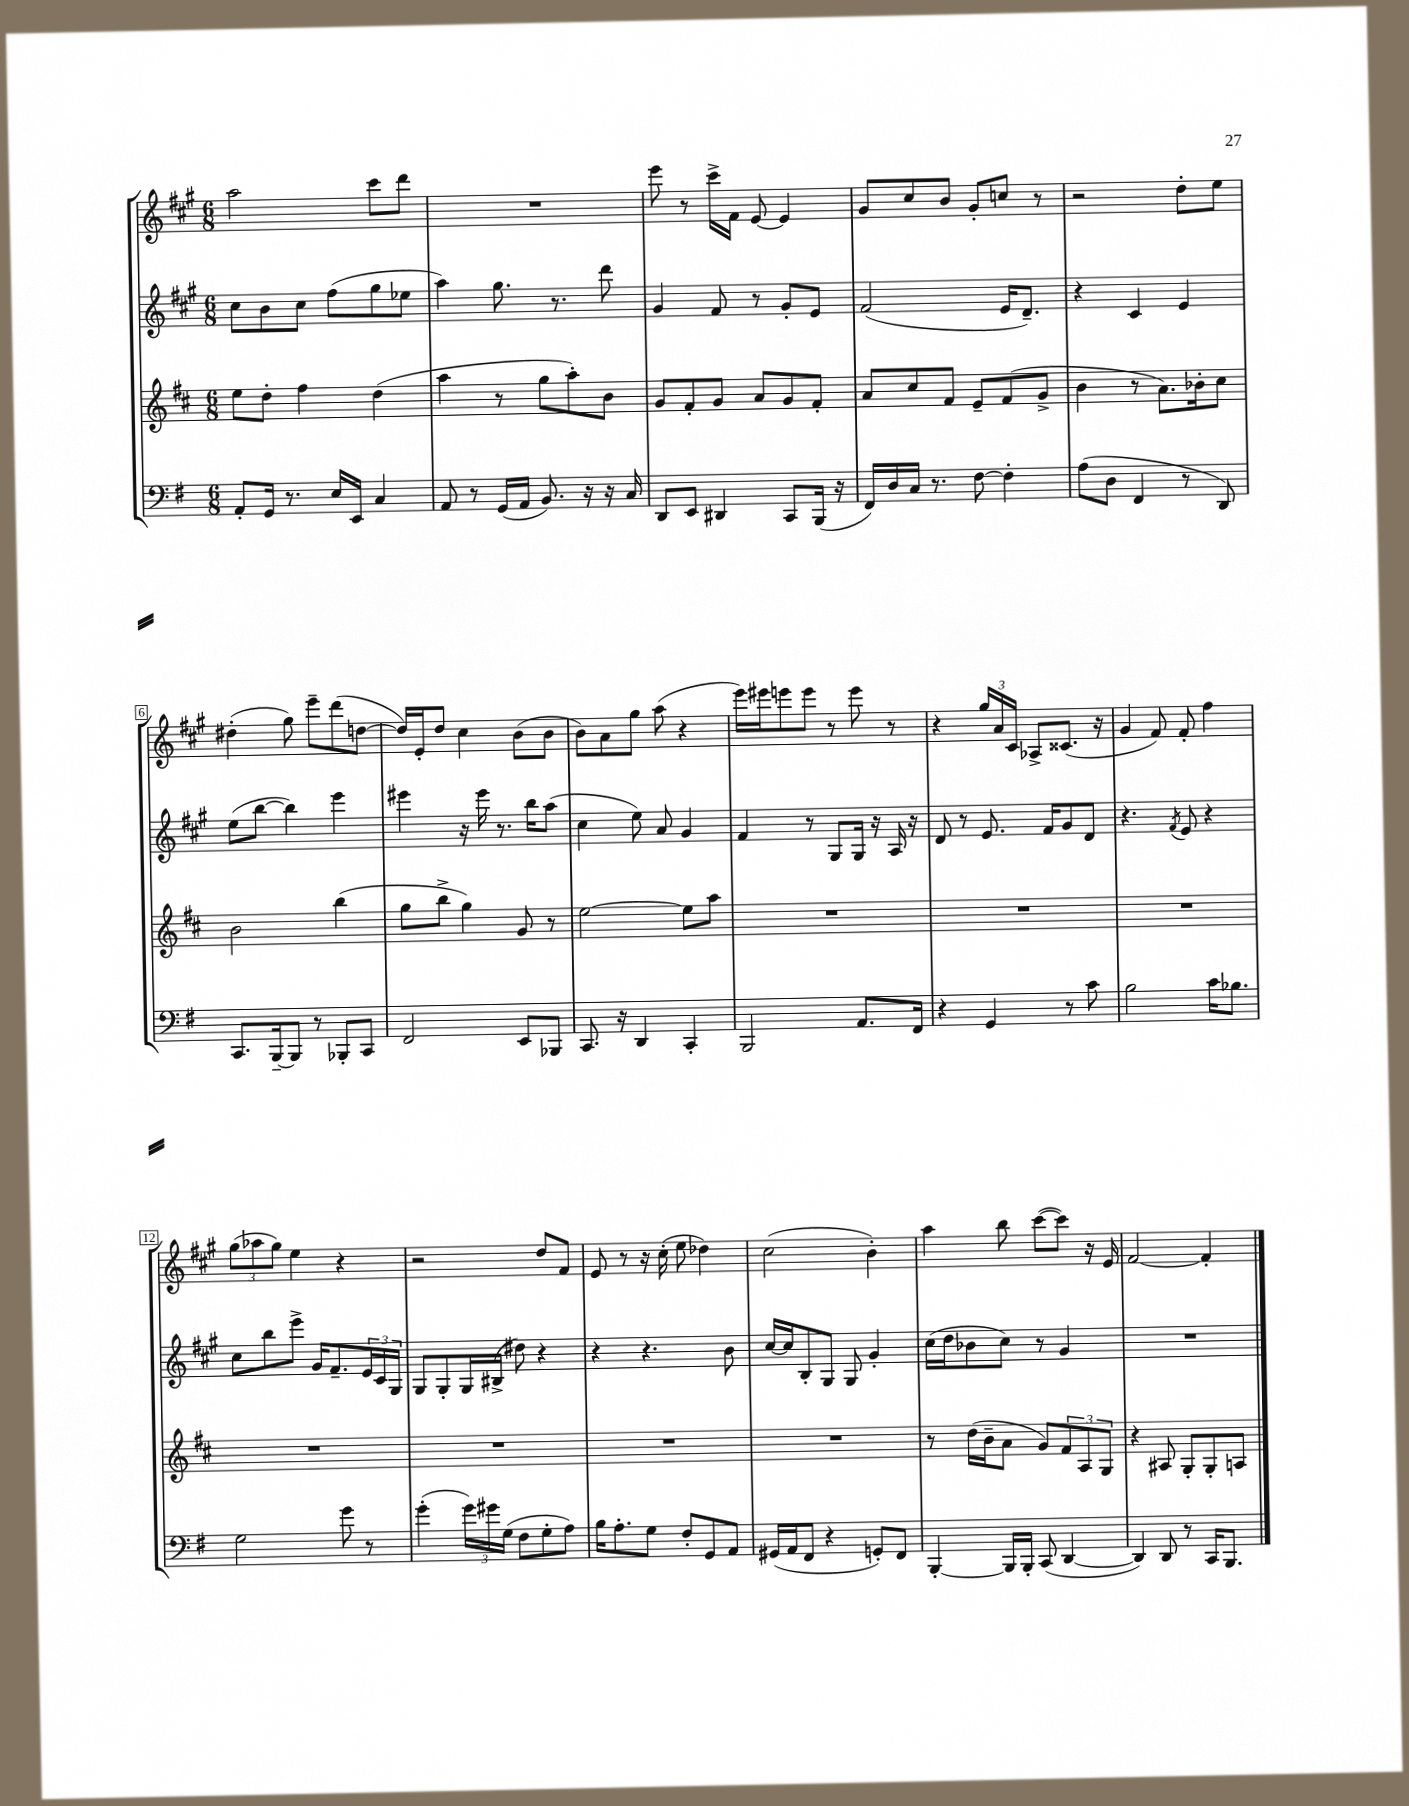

**kern	**kern	**kern	**kern
*staff4	*staff3	*staff2	*staff1
*clefF4	*clefG2	*clefG2	*clefG2
*k[f#]	*k[f#c#]	*k[f#c#g#]	*k[f#c#g#]
*M6/8	*M6/8	*M6/8	*M6/8
8AA'	8ee	8cc#	2aa
16GG	8dd'	8b	.
8.r	.	.	.
.	4ff#	8cc#	.
16E	.	(8ff#	.
16EE	.	.	.
4C	(4dd	8gg#	8ccc#
.	.	8ee-	8ddd
=	=	=	=
8AA	4aa	4aa)	2.r
8r	.	.	.
(16GG	8r	8.gg#	.
16AA	.	.	.
8.BB)	8gg	.	.
.	.	8.r	.
.	8aa')	.	.
16r	.	.	.
16r	8b	8ddd	.
16C	.	.	.
=	=	=	=
8DD	8g	4g#	8eee
8EE	8f#'	.	8r
4DD#	8g	8f#	16ccc#^
.	.	.	16f#
.	8a	8r	[8e
8CC	8g	8g#'	4e]
(16BBB	8f#'	8e	.
16r	.	.	.
=	=	=	=
16FF#)	8a	(2f#	8g#
16D	.	.	.
16C	8cc#	.	8cc#
8.r	.	.	.
.	8f#	.	8b
[8F#	8e~	.	8g#'
4F#']	(8f#	16e	8cc
.	.	8.d~)	.
.	8g^	.	8r
=	=	=	=
(8A	4b	4r	2r
8D	.	.	.
4FF#	8r	4c#	.
.	8.a)	.	.
8r	.	4e	8dd'
.	16b-'	.	.
8DD)	8cc#	.	8ee
=	=	=	=
8.CC	2b	(8ee	(4dd#'
.	.	[8bb	.
[16BBB~	.	.	.
8BBB]	.	4bb])	8gg#)
8r	.	.	8eee~
8BBB-'	(4bb	4eee	(8ddd
8CC	.	.	[8dd
=	=	=	=
2FF#	8gg	4eee#	16dd])
.	.	.	16e'
.	8bb^	.	8dd
.	4gg)	16r	4cc#
.	.	16eee#	.
.	.	8.r	.
8EE	8g	.	(8b
.	.	16bb	.
8BBB-	8r	(8aa	8b
=	=	=	=
8.CC	[2ee	4cc#	8b)
.	.	.	8a
16r	.	.	.
4DD	.	8ee)	8gg#
.	.	8a	(8aa
4CC'	8ee]	4g#	4r
.	8aa	.	.
=	=	=	=
2BBB	2.r	4f#	16eee)
.	.	.	16eee#
.	.	.	8eee
.	.	8r	8eee
.	.	8G#	8r
8.AA	.	16G#	8eee
.	.	16r	.
.	.	16A	8r
16FF#	.	16r	.
=	=	=	=
4r	2.r	8d	4r
.	.	8r	.
4GG	.	8.e	24gg#
.	.	.	24a
.	.	.	24c#
.	.	.	8A-^
.	.	16f#	.
8r	.	8g#	(8.c##
8c	.	8d	.
.	.	.	16r
=	=	=	=
2B	2.r	4.r	4g#
.	.	.	8f#)
.	.	8qf#	.
.	.	8e	8f#'
16c	.	4r	4ff#
8.B-	.	.	.
=	=	=	=
2G	2.r	8cc#	(12gg#
.	.	.	12aa-
.	.	8bb	.
.	.	.	12gg#)
.	.	8eee^	4ee
.	.	16g#	.
.	.	8.f#~	.
8g	.	.	4r
8r	.	24e	.
.	.	24c#	.
.	.	24G#	.
=	=	=	=
(4g'	2.r	8G#	2r
.	.	8G#'	.
24g)	.	16G#	.
24g#	.	.	.
.	.	(16B#^	.
(24G	.	.	.
8F#	.	8dd#)	.
8G'	.	4r	8dd
8A)	.	.	8f#
=	=	=	=
16B	2.r	4r	8e
8.A'	.	.	.
.	.	.	8r
8G	.	4.r	16r
.	.	.	(16cc#'
8F#'	.	.	8ee
8GG	.	.	4dd-)
8AA	.	8b	.
=	=	=	=
(16GG#	2.r	[16cc#	(2cc#
16AA	.	16cc#]	.
8FF#	.	8B'	.
4r	.	8G#	.
.	.	8G#	.
8GG')	.	4g#'	4b')
8FF#	.	.	.
=	=	=	=
[4BBB'	8r	(16cc#	4aa
.	.	16dd	.
.	(16dd	8b-	.
.	16b~	.	.
16BBB]	8a	8cc#)	8bb
16BBB'	.	.	.
(8CC	8g)	8r	([8ccc#
[4DD	12f#	4g#	8ccc#])
.	12A	.	.
.	.	.	16r
.	12G	.	.
.	.	.	16e
=	=	=	=
4DD])	4r	2.r	[2f#
8DD	8A#	.	.
8r	8G'	.	.
16CC	8G'	.	4f#']
8.BBB	.	.	.
.	8A	.	.
==	==	==	==
*-	*-	*-	*-
